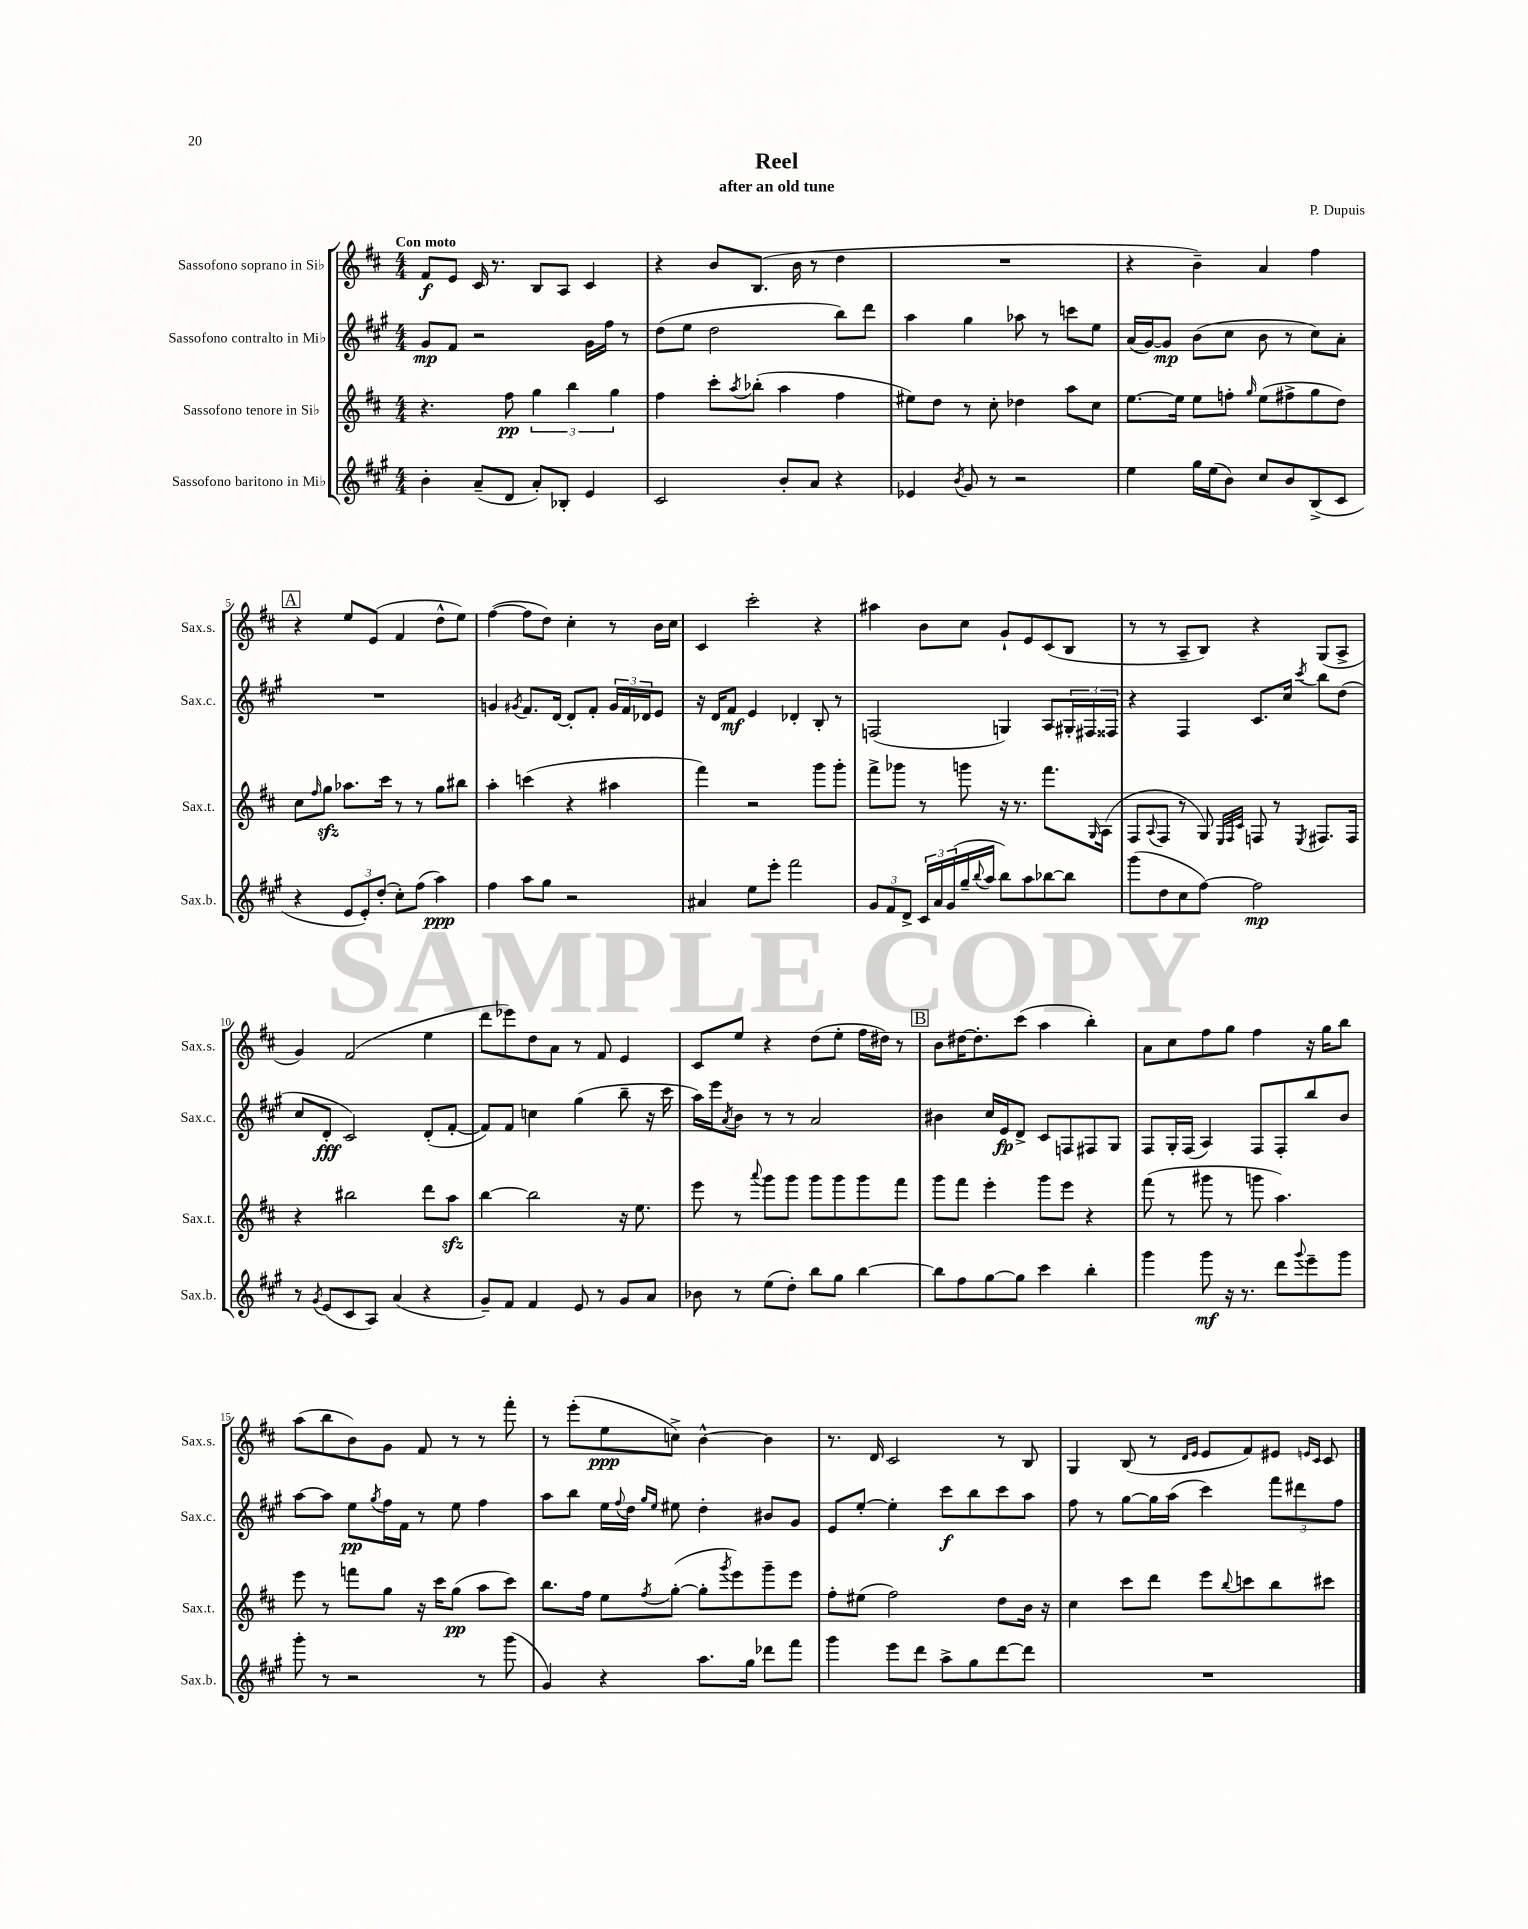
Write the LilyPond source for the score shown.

\header { title = "Reel" composer = "P. Dupuis" subtitle = "after an old tune" }
<<
\new StaffGroup <<
\new Staff = "s0" \with { instrumentName = "Sassofono soprano in Sib" shortInstrumentName = "Sax.s." } {
    \clef treble \key d \major \numericTimeSignature \time 4/4 \tempo "Con moto"
    fis'8\f e'8 cis'16 r8. b8 a8 cis'4 |
    r4 b'8 b8.( b'16 r8 d''4 |
    R1 |
    r4 b'4--) a'4 fis''4 |
    \mark \markup { \box "A" } r4 e''8 e'8( fis'4 d''8-^ e''8) |
    fis''4~( fis''8 d''8) cis''4-. r8 b'16 cis''16 |
    cis'4 cis'''2-. r4 |
    ais''4 b'8 cis''8 g'8-! e'8 cis'8( b8 |
    r8 r8 a8-- b8) r4 g8( a8-> |
    g'4) fis'2( e''4 |
    d'''8 ees'''8) d''8 a'8 r8 fis'8 e'4 |
    cis'8 e''8 r4 d''8( e''8-. fis''16 dis''16) r8 |
    \mark \markup { \box "B" } b'8 dis''16~ dis''8.-. cis'''8( a''4 b''4-.) |
    a'8 cis''8 fis''8 g''8 fis''4 r16 g''16 b''8 |
    a''8( b''8 b'8) g'8 fis'8 r8 r8 fis'''8-. |
    r8 e'''8-.( e''8\ppp c''8->) b'4~-^ b'4 |
    r8. d'16 cis'2 r8 b8 |
    g4 b8( r8 \grace { d'16 e'16 } e'8 fis'8) eis'8 \grace { e'16 cis'16 } cis'8 \bar "|." |
}
\new Staff = "s1" \with { instrumentName = "Sassofono contralto in Mib" shortInstrumentName = "Sax.c." } {
    \clef treble \key a \major \numericTimeSignature \time 4/4
    gis'8\mp fis'8 r2 gis'16 fis''16 r8 |
    d''8( e''8 d''2 b''8) d'''8 |
    a''4 gis''4 aes''8 r8 c'''8 e''8 |
    a'16( gis'16~) gis'8\mp b'8( cis''8 b'8 r8 cis''8) a'8-. |
    \mark \markup { \box "A" } R1 |
    g'4 \acciaccatura { gis'8 } fis'8. d'16~ d'8-. fis'8-. \tuplet 3/2 { gis'16 fis'16 des'16 } e'8 |
    r16 d'16 fis'8\mf e'4 des'4-. b8-. r8 |
    f2( g4) a8 \tuplet 3/2 { gis16-. fis16 fisis16 } |
    r4 fis4 cis'8. cis''16 \acciaccatura { cis'''8 } b''8 d''8( |
    cis''8 d'8-.\fff cis'2) d'8-.( fis'8~-. |
    fis'8) fis'8 c''4 gis''4( b''8-- r16 cis'''16 |
    a''16) e'''16 \acciaccatura { a'8 } b'8 r8 r8 a'2 |
    \mark \markup { \box "B" } bis'4 cis''16 e'16\fp d'8-> cis'8 f8 fis8 gis8 |
    fis8 gis16-. fis16( a4) fis8 fis8-. b''8 b'8 |
    a''8~ a''8 e''8\pp \acciaccatura { gis''8 } fis''16 fis'16 r8 e''8 fis''4 |
    a''8 b''8 e''16 \appoggiatura { fis''8 } d''16 \grace { gis''16 e''16 } eis''8 d''4-. bis'8 gis'8 |
    e'8 e''8~-. e''4-. cis'''8\f b''8 cis'''8 a''8 |
    fis''8 r8 gis''8~ gis''16 a''16( cis'''4) \tuplet 3/2 { fis'''8 dis'''8 fis''8 } \bar "|." |
}
\new Staff = "s2" \with { instrumentName = "Sassofono tenore in Sib" shortInstrumentName = "Sax.t." } {
    \clef treble \key d \major \numericTimeSignature \time 4/4
    r4. fis''8\pp \tuplet 3/2 { g''4 b''4 g''4 } |
    fis''4 cis'''8-. \acciaccatura { a''8 } bes''8-.( a''4 fis''4 |
    eis''8) d''8 r8 cis''8-. des''4 a''8 cis''8 |
    e''8.~ e''16 e''8 f''8-. \grace { g''16 } e''8( fis''8-> g''8 d''8) |
    \mark \markup { \box "A" } cis''8 \grace { fis''16 } g''8\sfz aes''8. cis'''16 r8 r8 g''8 bis''8 |
    a''4-. c'''4( r4 ais''4 |
    fis'''4) r2 g'''8 g'''8-. |
    fis'''8-> ges'''8 r8 g'''8 r16 r8. fis'''8. \grace { g16 } a16( |
    fis8 \appoggiatura { a8 } fis8 r8 g8) \grace { e32 fis32 cis'32 } f8 r8 \acciaccatura { e8 } fis8. fis16 |
    r4 bis''2 d'''8 a''8\sfz |
    b''4~ b''2 r16 e''8. |
    e'''8 r8 \appoggiatura { a'''8 } g'''8 g'''8 g'''8 g'''8 g'''8 fis'''8 |
    \mark \markup { \box "B" } g'''8 fis'''8 e'''4-. g'''8 e'''8 r4 |
    fis'''8( r8 gis'''8 r8 g'''8 a''4.) |
    e'''8 r8 f'''8 g''8 r16 cis'''16 g''8\pp( a''8 cis'''8) |
    b''8. fis''16 e''8 \acciaccatura { fis''8 } g''8~-.( g''8-. \acciaccatura { g'''8 } e'''8) g'''8-- e'''8 |
    fis''8-. eis''8( fis''2) d''8 b'16 r16 |
    cis''4 cis'''8 d'''8 e'''8 \appoggiatura { b''8 } c'''8 b''8 cis'''8 \bar "|." |
}
\new Staff = "s3" \with { instrumentName = "Sassofono baritono in Mib" shortInstrumentName = "Sax.b." } {
    \clef treble \key a \major \numericTimeSignature \time 4/4
    b'4-. a'8--( d'8 a'8-.) bes8-. e'4 |
    cis'2 b'8-. a'8 r4 |
    ees'4 \acciaccatura { b'8 } gis'8 r8 r2 |
    e''4 gis''16 e''16( b'8) cis''8 b'8 b8->( cis'8 |
    \mark \markup { \box "A" } r4 \tuplet 3/2 { e'8 e'8-.) d''8-.( } cis''8-.) fis''8( a''4\ppp) |
    fis''4 a''8 gis''8 r2 |
    ais'4 e''8 e'''8-. fis'''2 |
    \tuplet 3/2 { gis'8 fis'8 d'8-> } \tuplet 3/2 { cis'16 a'16 gis'16( } gis''16-- \appoggiatura { b''8 } a''16 b''8) a''8 bes''8~ bes''8 |
    gis'''8( d''8 cis''8 fis''8~) fis''2\mp |
    r8 \acciaccatura { gis'8 } e'8( cis'8 a8) a'4( r4 |
    gis'8--) fis'8 fis'4 e'8 r8 gis'8 a'8 |
    bes'8 r8 e''8( d''8-.) b''8 gis''8 b''4~ |
    \mark \markup { \box "B" } b''8 fis''8 gis''8~ gis''8 cis'''4 b''4-. |
    gis'''4 gis'''8\mf r16 r8. d'''8 \appoggiatura { gis'''8 } e'''8-- gis'''8 |
    gis'''8-. r8 r2 r8 gis'''8( |
    gis'4) r4 a''8. gis''16 des'''8 fis'''8 |
    gis'''4 e'''8 d'''8 a''8-> gis''8 d'''8~ d'''8 |
    R1 \bar "|." |
}
>>
>>
